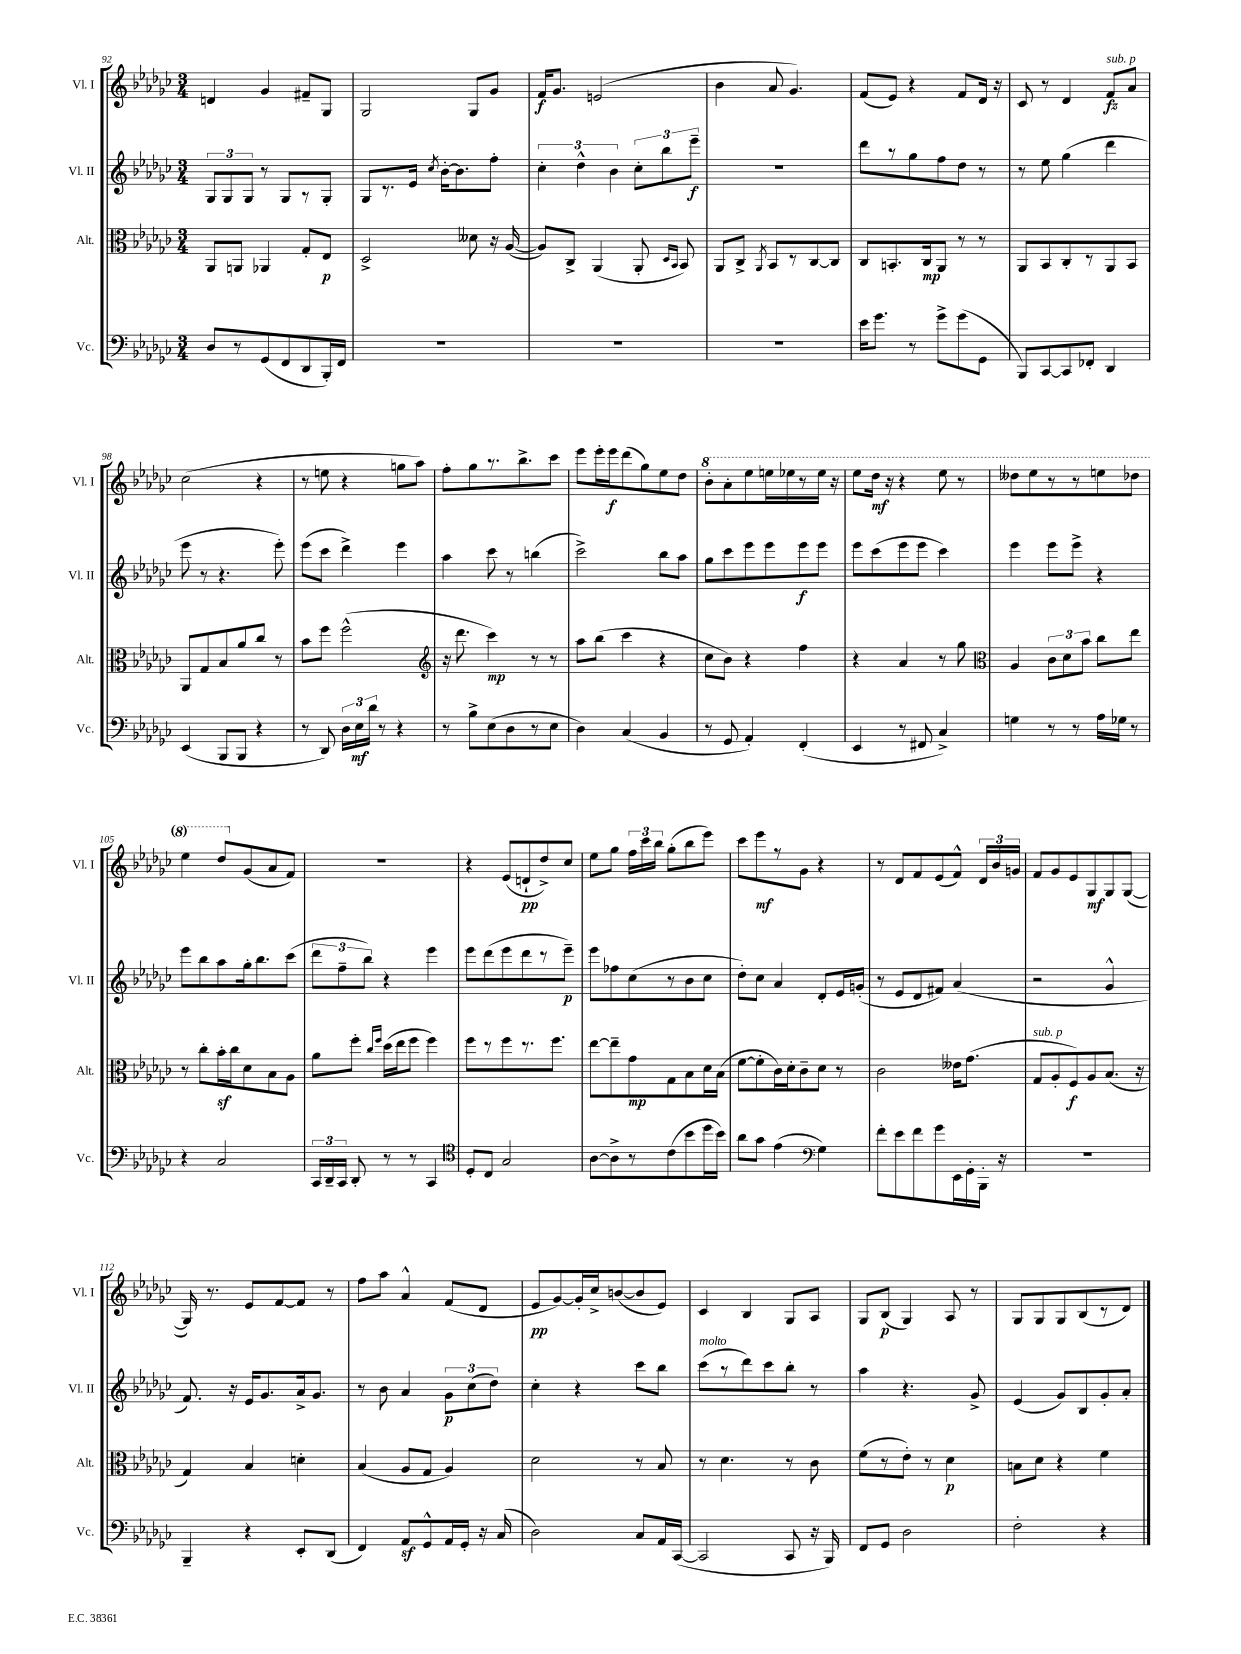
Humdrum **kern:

**kern	**dynam	**kern	**dynam	**kern	**dynam	**kern	**dynam
*part4	*part4	*part3	*part3	*part2	*part2	*part1	*part1
*staff4	*staff4	*staff3	*staff3	*staff2	*staff2	*staff1	*staff1
*I"Vc.	*	*I"Alt.	*	*I"Vl. II	*	*I"Vl. I	*
*I'Vc.	*	*I'Alt.	*	*I'Vl. II	*	*I'Vl. I	*
*clefF4	*	*clefC3	*	*clefG2	*	*clefG2	*
*k[b-e-a-d-g-c-]	*	*k[b-e-a-d-g-c-]	*	*k[b-e-a-d-g-c-]	*	*k[b-e-a-d-g-c-]	*
*M3/4	*	*M3/4	*	*M3/4	*	*M3/4	*
=92	=92	=92	=92	=92	=92	=92	=92
8D-/L	.	8AA-/L	.	12G-/L	.	4dn/	.
.	.	.	.	12G-/	.	.	.
8r	.	8AAn/J	.	.	.	.	.
.	.	.	.	12G-/J	.	.	.
(8GG-/	.	4AA-X/	.	8r	.	4g-/	.
8FF/	.	.	.	8G-/L	.	.	.
8DD-/	.	8G-'/L	.	8r	.	8f#X~/L	.
16BBB-'/L)	.	8E-/J	p	8G-'/J	.	8G-/J	.
16FF/JJ	.	.	.	.	.	.	.
=93	=93	=93	=93	=93	=93	=93	=93
2.r	.	2D-^/	.	8G-/L	.	2G-/	.
.	.	.	.	8.r	.	.	.
.	.	.	.	16e-/Jk	.	.	.
.	.	.	.	8qcc-/	.	.	.
.	.	.	.	[16b-'\KL	.	.	.
.	.	.	.	8.b-\]	.	.	.
.	.	8d--X\	.	.	.	8G-/L	.
.	.	16r	.	8ff'\J	.	8g-/J	.
.	.	([16A-/	.	.	.	.	.
=94	=94	=94	=94	=94	=94	=94	=94
2.r	.	8A-/L])	.	6cc-'\	.	16f/KL	f
.	.	.	.	.	.	8.g-/J	.
.	.	8C-^/J	.	.	.	.	.
.	.	.	.	6dd-^^\	.	.	.
.	.	(4AA-/	.	.	.	(2en/	.
.	.	.	.	6b-\	.	.	.
.	.	8AA-'/	.	12cc-'\L	.	.	.
.	.	.	.	12bb-\	.	.	.
.	.	16qqD-/LL	.	.	.	.	.
.	.	16qqBB-/JJ	.	.	.	.	.
.	.	8BB-/)	.	.	.	.	.
.	.	.	.	12eee-~\J	f	.	.
=95	=95	=95	=95	=95	=95	=95	=95
2.r	.	8AA-/L	.	2.r	.	4b-\	.
.	.	8C-^/J	.	.	.	.	.
.	.	8qAA-/	.	.	.	.	.
.	.	8BB-/L	.	.	.	8a-/	.
.	.	8r	.	.	.	4.g-/)	.
.	.	[8C-/	.	.	.	.	.
.	.	8C-/J]	.	.	.	.	.
=96	=96	=96	=96	=96	=96	=96	=96
16e-\KL	.	8C-/L	.	8ddd-\L	.	(8f/L	.
8.g-\J	.	.	.	.	.	.	.
.	.	8.BBn'/	.	8r	.	8e-/J)	.
8r	.	.	.	8gg-\	.	4r	.
.	.	16C-/k	mp	.	.	.	.
8g-^\L	.	8AA-/J	.	8ff\	.	.	.
(8g-\	.	8r	.	8dd-\J	.	8f/L	.
8GG-\J	.	8r	.	8r	.	16d-/Jk	.
.	.	.	.	.	.	16r	.
=97	=97	=97	=97	=97	=97	=97	=97
8BBB-/L)	.	8AA-/L	.	8r	.	8c-/	.
[8CC-/	.	8BB-/	.	8ee-\	.	8r	.
8CC-/]	.	8C-'/	.	(4gg-\	.	4d-/	.
8FF-X'/J	.	8r	.	.	.	.	.
!	!	!	!	!	!	!LO:TX:a:i:t=sub. p	!
4DD-/	.	8AA-/	.	4ddd-\	.	8f/L	fz
.	.	8BB-/J	.	.	.	8a-/J	.
!!LO:LB:g=z
=98	=98	=98	=98	=98	=98	=98	=98
(4EE-/	.	8AA-/L	.	8eee-\	.	(2cc-\	.
.	.	8G-/	.	8r	.	.	.
8BBB-/L	.	8B-/	.	4.r	.	.	.
8BBB-/J	.	8a-/	.	.	.	.	.
4r	.	8cc-/J	.	.	.	4r	.
.	.	8r	.	8eee-'\)	.	.	.
=99	=99	=99	=99	=99	=99	=99	=99
8r	.	8b-\L	.	(8eee-\L	.	8r	.
8DD-/)	.	8ff\J	.	8ccc-\J	.	8een\	.
24D-\LL	.	(2ff^^\	.	4ddd-^\)	.	4r	.
24E-\	mf	.	.	.	.	.	.
24d-\JJ	.	.	.	.	.	.	.
8r	.	.	.	.	.	.	.
4r	.	.	.	4eee-\	.	8ggn\L	.
.	.	.	.	.	.	8aa-\J)	.
=100	=100	=100	=100	=100	=100	=100	=100
*	*	*clefG2	*	*	*	*	*
8r	.	16r	.	4aa-\	.	8ff'\L	.
.	.	8.ddd-\	.	.	.	.	.
8B-^\L	.	.	.	.	.	8gg-\	.
(8E-\	.	4ccc-\)	mp	8ccc-\	.	8.r	.
8D-\	.	.	.	8r	.	.	.
.	.	.	.	.	.	8.bb-^\	.
8r	.	8r	.	(4bbn\	.	.	.
8E-\J	.	8r	.	.	.	8ccc-\J	.
=101	=101	=101	=101	=101	=101	=101	=101
4D-\)	.	8aa-\L	.	2ccc-^\)	.	8eee-\L	.
.	.	(8bb-\J	.	.	.	16eee-'\L	.
.	.	.	.	.	.	16eee-\J	f
(4C-/	.	4ccc-\	.	.	.	(8ddd-\	.
.	.	.	.	.	.	8gg-\)	.
4BB-/	.	4r	.	8bb-\L	.	8ee-\	.
.	.	.	.	8aa-\J	.	8dd-\J	.
=102	=102	=102	=102	=102	=102	=102	=102
*	*	*	*	*	*	*8va	*
8r	.	8cc-\L	.	8gg-\L	.	8bb-'\L	.
8GG-/	.	8b-\J)	.	8ccc-\	.	8aa-'\	.
4AA-'/)	.	4r	.	8eee-\	.	8eee-\	.
.	.	.	.	8eee-\	.	16eeen\L	.
.	.	.	.	.	.	16eee-X\	.
(4FF'/	.	4ff\	.	8eee-\	f	8r	.
.	.	.	.	8eee-\J	.	16eee-\JJ	.
.	.	.	.	.	.	16r	.
=103	=103	=103	=103	=103	=103	=103	=103
4EE-/	.	4r	.	8eee-\L	.	8eee-\L	.
.	.	.	.	(8ccc-\	.	16ddd-\Jk	mf
.	.	.	.	.	.	16r	.
8r	.	4a-/	.	8eee-\	.	4r	.
8FF#X/	.	.	.	8eee-\J	.	.	.
4C-^/)	.	8r	.	4ccc-\)	.	8eee-\	.
.	.	8gg-\	.	.	.	8r	.
=104	=104	=104	=104	=104	=104	=104	=104
*	*	*clefC3	*	*	*	*	*
4Gn\	.	4A-/	.	4eee-\	.	8ddd--X\L	.
.	.	.	.	.	.	8eee-\	.
8r	.	12c-\L	.	8eee-\L	.	8r	.
.	.	12d-\	.	.	.	.	.
8r	.	.	.	8eee-^\J	.	8r	.
.	.	12b-\J	.	.	.	.	.
16A-\LL	.	8cc-\L	.	4r	.	8eeen\	.
16G-X\JJ	.	.	.	.	.	.	.
8r	.	8ee-\J	.	.	.	8ddd-X\J	.
!!LO:LB:g=z
=105	=105	=105	=105	=105	=105	=105	=105
4r	.	8r	.	8eee-\L	.	4eee-\	.
.	.	8cc-'\L	.	8bb-\	.	.	.
2C-/	.	16b-z'\L	.	8aa-\	.	8ddd-/L	.
.	.	16cc-\J	.	.	.	.	.
*	*	*	*	*	*	*X8va	*
.	.	8d-\	.	16gg-'\k	.	(8g-/	.
.	.	.	.	8.bb-\	.	.	.
.	.	8B-\	.	.	.	8a-/	.
.	.	8A-\J	.	(8ccc-\J	.	8f/J)	.
=106	=106	=106	=106	=106	=106	=106	=106
24CC-/LL	.	8a-\L	.	12ddd-\L	.	2.r	.
24DD-~/	.	.	.	.	.	.	.
24CC-/JJ	.	.	.	12ff~\	.	.	.
8DD-'/	.	8ff'\J	.	.	.	.	.
.	.	.	.	12bb-\J)	.	.	.
.	.	16qqcc-/LL	.	.	.	.	.
.	.	16qqff/JJ	.	.	.	.	.
8r	.	(16dd-\LL	.	4r	.	.	.
.	.	16ee-\J	.	.	.	.	.
8r	.	8ff\J	.	.	.	.	.
4CC-/	.	4ff\)	.	4eee-\	.	.	.
=107	=107	=107	=107	=107	=107	=107	=107
*clefC4	*	*	*	*	*	*	*
8D-'/L	.	8ff\L	.	8eee-\L	.	4r	.
8C-/J	.	8r	.	(8ddd-\	.	.	.
2G-/	.	8ff\	.	8eee-\	.	(8e-/L	.
.	.	8.r	.	8ddd-\	.	8dn`/	pp
.	.	.	.	8r	.	8dd-^/)	.
.	.	8.ff\J	.	.	.	.	.
.	.	.	.	8eee-~\J)	p	8cc-/J	.
=108	=108	=108	=108	=108	=108	=108	=108
[8A-\L	.	[8ee-\L	.	8eee-\L	.	8ee-\L	.
8A-^\]	.	8ee-~\]	.	8ff-X\	.	8gg-\J	.
8r	.	8g-\	mp	(8cc-\	.	24ff\LL	.
.	.	.	.	.	.	24ccc-\	.
.	.	.	.	.	.	24bb-\JJ	.
(8c-\	.	8G-\	.	8r	.	(8gg-'\L	.
8b-\	.	8B-\	.	8b-\	.	8bb-\	.
16dd-\L	.	16d-\L	.	8cc-\J	.	8eee-\J)	.
16b-\JJ)	.	(16B-\JJ	.	.	.	.	.
=109	=109	=109	=109	=109	=109	=109	=109
8a-\L	.	[8f\L	.	8dd-'\L)	.	8ccc-\L	.
8g-\J	.	8f'\]	.	8cc-\J	.	8eee-\	mf
(4e-\	.	16c-\L)	.	4a-/	.	8r	.
.	.	16d-'\J	.	.	.	.	.
.	.	8c-~\	.	.	.	8g-\J	.
*clefF4	*	*	*	*	*	*	*
4G-\)	.	8d-\J	.	8d-'/L	.	4r	.
.	.	8r	.	16e-/L	.	.	.
.	.	.	.	(16gn'/JJ	.	.	.
=110	=110	=110	=110	=110	=110	=110	=110
8f'\L	.	2c-\	.	8r	.	8r	.
8e-\	.	.	.	8e-/L	.	8d-/L	.
8f\	.	.	.	8d-/	.	8f/	.
8g-\	.	.	.	8f#X/J)	.	(8e-/	.
16EE-\L	.	16e--X\KL	.	(4a-/	.	8f^^/J)	.
16GG-'\	.	(8.g-\J	.	.	.	.	.
16BBB-'\JJ	.	.	.	.	.	24d-/LL	.
.	.	.	.	.	.	24b-/	.
16r	.	.	.	.	.	.	.
.	.	.	.	.	.	24gn/JJ	.
=111	=111	=111	=111	=111	=111	=111	=111
!	!	!LO:TX:a:i:t=sub. p	!	!	!	!	!
2.r	.	8G-/L	.	2r	.	8f/L	.
.	.	8A-'/	.	.	.	8g-/	.
.	.	8F/)	f	.	.	8e-/	.
.	.	8A-/	.	.	.	8G-/	mf
.	.	(8.B-/J	.	4g-^^/	.	8G-/	.
.	.	.	.	.	.	([8G-/J	.
.	.	16r	.	.	.	.	.
!!LO:LB:g=z
=112	=112	=112	=112	=112	=112	=112	=112
4BBB-~/	.	4G-/)	.	8.f/)	.	16G-/])	.
.	.	.	.	.	.	8.r	.
.	.	.	.	16r	.	.	.
4r	.	4B-/	.	16e-/KL	.	8e-/L	.
.	.	.	.	8.g-/	.	.	.
.	.	.	.	.	.	[8f/	.
8EE-'/L	.	4dn'\	.	16a-^/k	.	8f/J]	.
.	.	.	.	8.g-/J	.	.	.
(8DD-/J	.	.	.	.	.	8r	.
=113	=113	=113	=113	=113	=113	=113	=113
4FF/)	.	(4B-/	.	8r	.	8ff\L	.
.	.	.	.	8b-\	.	8aa-\J	.
8AA-z/L	.	8A-/L	.	4a-/	.	4a-^^/	.
8GG-^^/	.	8G-/J	.	.	.	.	.
16AA-/L	.	4A-/)	.	12g-\L	p	(8f/L	.
16GG-'/JJ	.	.	.	.	.	.	.
.	.	.	.	(12cc-\	.	.	.
16r	.	.	.	.	.	8d-/J	.
.	.	.	.	12dd-\J)	.	.	.
(16C-/	.	.	.	.	.	.	.
=114	=114	=114	=114	=114	=114	=114	=114
2D-\)	.	2d-\	.	4cc-'\	.	8e-/L	pp
.	.	.	.	.	.	[8g-/)	.
.	.	.	.	4r	.	16g-'/L]	.
.	.	.	.	.	.	16cc-^/J	.
.	.	.	.	.	.	([8bn/	.
8C-/L	.	8r	.	8ccc-\L	.	8b/]	.
16AA-/L	.	8B-/	.	8bb-\J	.	8e-/J)	.
([16CC-/JJ	.	.	.	.	.	.	.
=115	=115	=115	=115	=115	=115	=115	=115
!	!	!	!	!LO:TX:a:i:t=molto	!	!	!
2CC-/]	.	8r	.	(8ccc-\L	.	4c-/	.
.	.	4.d-\	.	8r	.	.	.
.	.	.	.	8ddd-\)	.	4B-/	.
.	.	.	.	8ccc-\	.	.	.
8CC-/	.	8r	.	8bb-'\J	.	8G-/L	.
16r	.	8c-\	.	8r	.	8A-/J	.
16BBB-/)	.	.	.	.	.	.	.
=116	=116	=116	=116	=116	=116	=116	=116
8FF/L	.	(8f\L	.	4aa-\	.	8G-/L	.
8GG-/J	.	8r	.	.	.	(8B-/J	p
2D-\	.	8e-'\J)	.	4.r	.	4G-/)	.
.	.	8r	.	.	.	.	.
.	.	4d-\	p	.	.	8A-/	.
.	.	.	.	8g-^/	.	8r	.
=117	=117	=117	=117	=117	=117	=117	=117
2F'\	.	8Bn\L	.	(4e-/	.	8G-/L	.
.	.	8d-\J	.	.	.	8G-/	.
.	.	4r	.	8g-/L)	.	8G-/	.
.	.	.	.	8B-/	.	(8B-/	.
4r	.	4f\	.	8g-'/	.	8r	.
.	.	.	.	8a-'/J	.	8d-/J)	.
==	==	==	==	==	==	==	==
*-	*-	*-	*-	*-	*-	*-	*-
